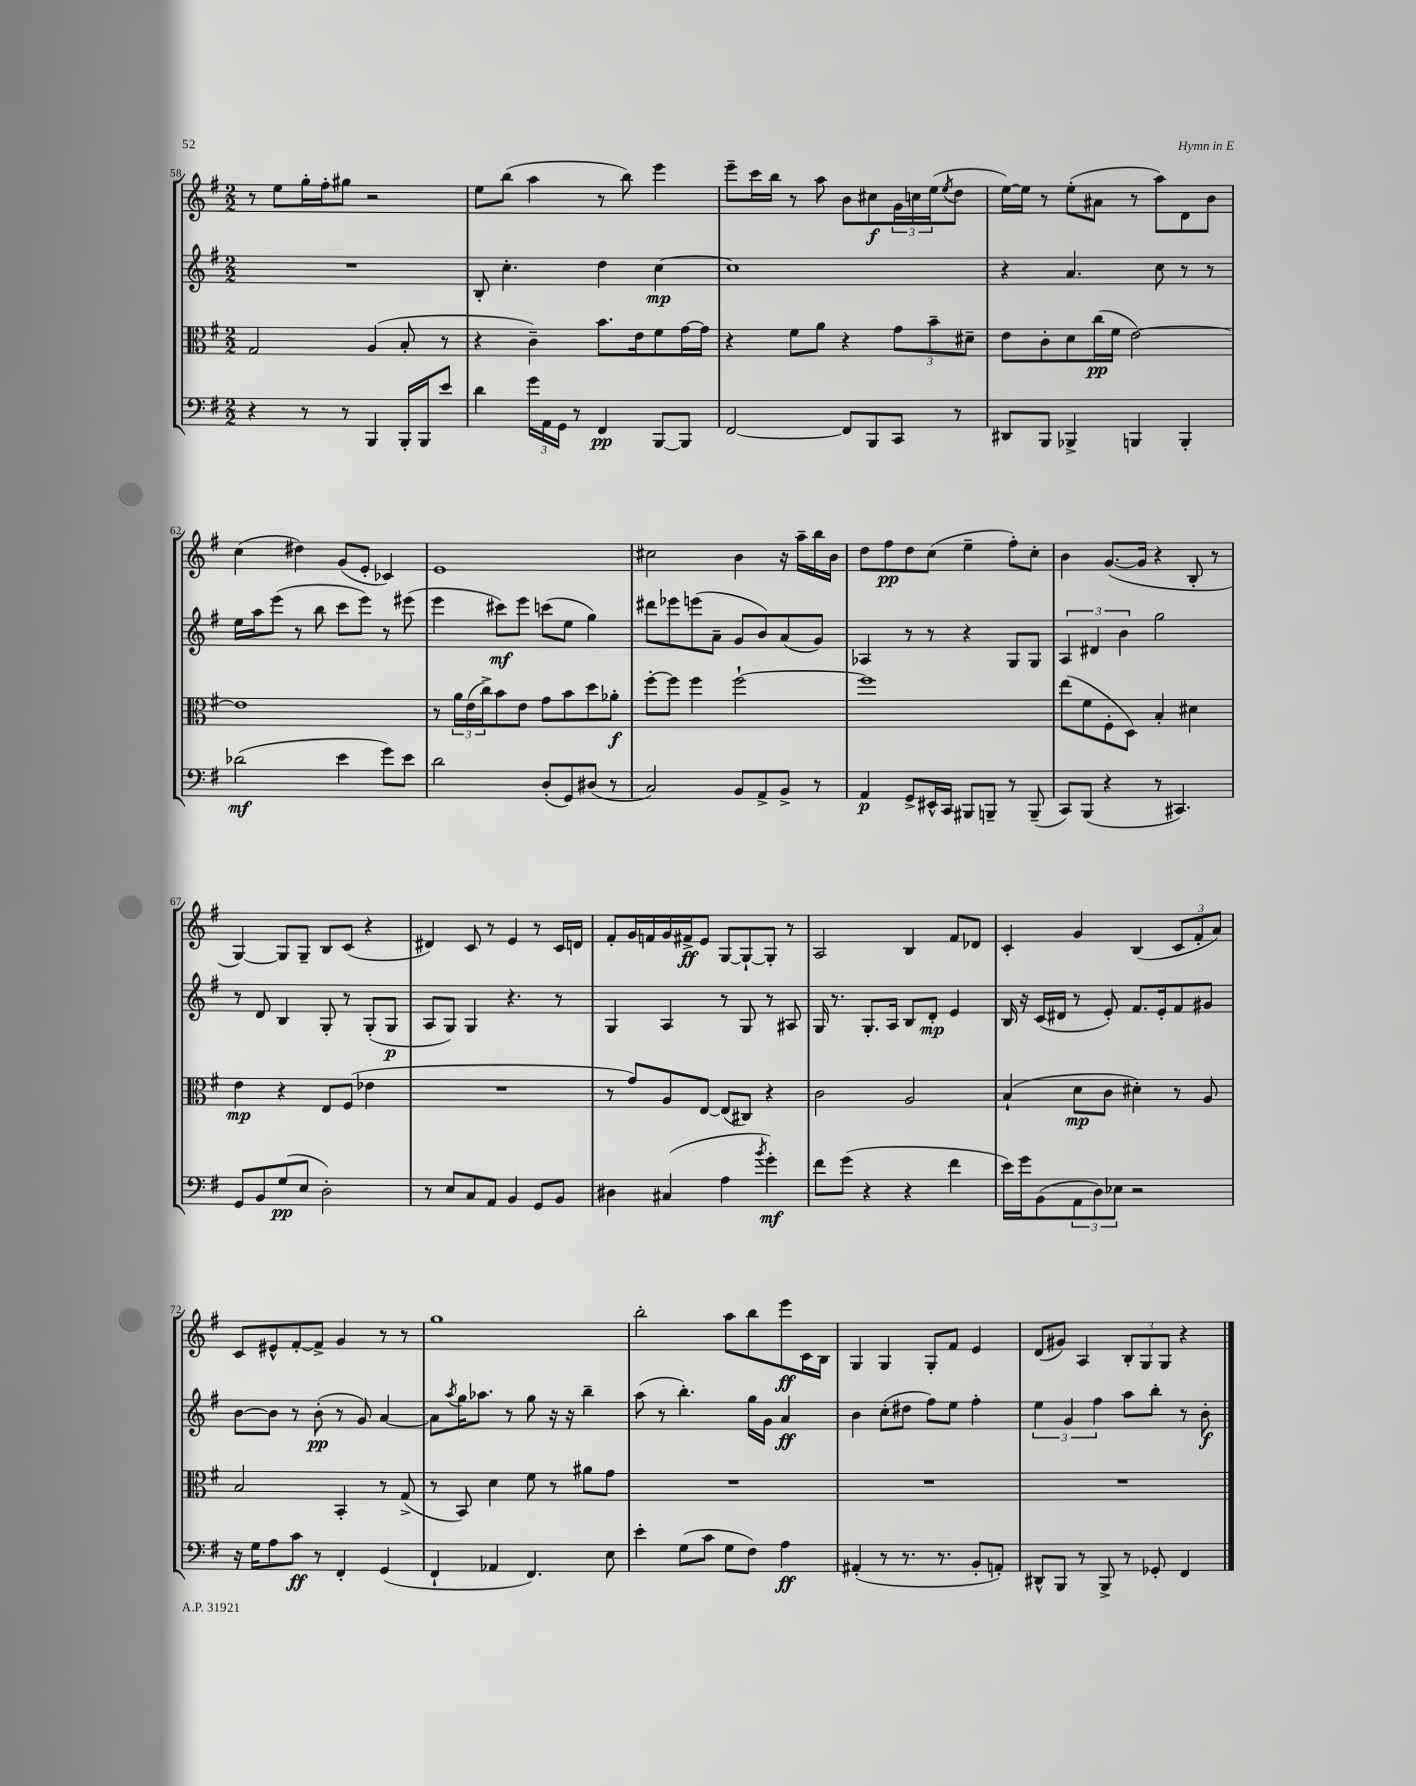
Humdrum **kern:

**kern	**dynam	**kern	**dynam	**kern	**dynam	**kern	**dynam
*part4	*part4	*part3	*part3	*part2	*part2	*part1	*part1
*staff4	*staff4	*staff3	*staff3	*staff2	*staff2	*staff1	*staff1
*clefF4	*	*clefC3	*	*clefG2	*	*clefG2	*
*k[f#]	*	*k[f#]	*	*k[f#]	*	*k[f#]	*
*M2/2	*	*M2/2	*	*M2/2	*	*M2/2	*
=58	=58	=58	=58	=58	=58	=58	=58
4r	.	2G/	.	1r	.	8r	.
.	.	.	.	.	.	8ee\L	.
8r	.	.	.	.	.	16gg'\L	.
.	.	.	.	.	.	16ff#'\J	.
8r	.	.	.	.	.	8gg#X\J	.
4BBB/	.	(4A/	.	.	.	2r	.
16BBB'/LL	.	8B'/	.	.	.	.	.
16BBB/J	.	.	.	.	.	.	.
8e/J	.	8r	.	.	.	.	.
=59	=59	=59	=59	=59	=59	=59	=59
4d\	.	4r	.	8B'/	.	8ee\L	.
.	.	.	.	4.cc'\	.	(8bb\J	.
24g\LL	.	4c~\)	.	.	.	4aa\	.
24AA\	.	.	.	.	.	.	.
24GG\JJ	.	.	.	.	.	.	.
8r	.	.	.	.	.	.	.
4FF#/	pp	8.b\L	.	4dd\	.	8r	.
.	.	.	.	.	.	8bb\)	.
.	.	16e\k	.	.	.	.	.
[8BBB/L	.	8f#\	.	[4cc\	mp	4eee\	.
8BBB/J]	.	[16g\L	.	.	.	.	.
.	.	16g\JJ]	.	.	.	.	.
=60	=60	=60	=60	=60	=60	=60	=60
[2FF#/	.	4r	.	1cc]	.	8eee~\L	.
.	.	.	.	.	.	16ccc\L	.
.	.	.	.	.	.	16bb\JJ	.
.	.	8f#\L	.	.	.	8r	.
.	.	8a\J	.	.	.	8aa\	.
8FF#/L]	.	4r	.	.	.	8b\L	.
8BBB/	.	.	.	.	.	8cc#X\	f
8CC/J	.	12g\L	.	.	.	24g\L	.
.	.	.	.	.	.	24ccn\	.
.	.	12b~\	.	.	.	(24ee\J	.
.	.	.	.	.	.	8qee/	.
8r	.	.	.	.	.	8dd\J	.
.	.	12d#X~\J	.	.	.	.	.
=61	=61	=61	=61	=61	=61	=61	=61
8DD#X/L	.	8e\L	.	4r	.	[16ee\LL)	.
.	.	.	.	.	.	16ee\JJ]	.
8BBB/J	.	8c'\	.	.	.	8r	.
4BBB-X^/	.	8d\	.	4.a/	.	(8ee'\L	.
.	.	(16cc\L	pp	.	.	8a#X\J	.
.	.	16f#\JJ	.	.	.	.	.
4BBBn/	.	[2e\)	.	.	.	8r	.
.	.	.	.	8cc\	.	8aa\L)	.
4BBB'/	.	.	.	8r	.	8d\	.
.	.	.	.	8r	.	8b\J	.
!!LO:LB:g=z
=62	=62	=62	=62	=62	=62	=62	=62
(2d-X\	mf	1e]	.	16ee\LL	.	(4cc\	.
.	.	.	.	16aa\J	.	.	.
.	.	.	.	(8eee\J	.	.	.
.	.	.	.	8r	.	4dd#X\)	.
.	.	.	.	8bb\	.	.	.
4e\	.	.	.	8ccc\L	.	(8g/L	.
.	.	.	.	8eee\J)	.	8e'/J	.
8g\L)	.	.	.	8r	.	4c-X/)	.
8e\J	.	.	.	(8eee#X\	.	.	.
=63	=63	=63	=63	=63	=63	=63	=63
2d\	.	8r	.	4eee\	.	1e	.
.	.	24a\LL	.	.	.	.	.
.	.	(24e\	.	.	.	.	.
.	.	24cc^\J)	.	.	.	.	.
.	.	8b\	.	8ccc#X\L)	mf	.	.
.	.	8e\J	.	8eee\J	.	.	.
(8D'/L	.	8g\L	.	(8cccn\L	.	.	.
8GG/)	.	8b\	.	8ee\J	.	.	.
(8D#X/J	.	8dd\	.	4gg\)	.	.	.
8r	.	8a-X'\J	f	.	.	.	.
=64	=64	=64	=64	=64	=64	=64	=64
2C/)	.	[8ff#'\L	.	8ddd#X\L	.	2cc#X\	.
.	.	8ff#\J]	.	8eee-X\	.	.	.
.	.	4ff#\	.	(8eeen\	.	.	.
.	.	.	.	8a~\J	.	.	.
8BB/L	.	[2ff#`\	.	8g/L	.	4b\	.
8AA^/	.	.	.	8b/)	.	.	.
8BB^/J	.	.	.	(8a/	.	16r	.
.	.	.	.	.	.	16aa~\LL	.
8r	.	.	.	8g/J)	.	16bb\	.
.	.	.	.	.	.	16b\JJ	.
=65	=65	=65	=65	=65	=65	=65	=65
4AA/	p	1ff#]	.	4A-X/	.	8dd\L	.
.	.	.	.	.	.	8ff#\	pp
8GG^/L	.	.	.	8r	.	8dd\	.
16EE#X^^/L	.	.	.	8r	.	(8cc\J	.
16CC/JJ	.	.	.	.	.	.	.
8BBB#X/L	.	.	.	4r	.	4ee~\	.
8BBBn~/J	.	.	.	.	.	.	.
8r	.	.	.	8G/L	.	8ff#'\L)	.
(8BBB~/	.	.	.	8G/J	.	8cc'\J	.
=66	=66	=66	=66	=66	=66	=66	=66
8CC/L)	.	(8ee\L	.	6A/	.	4b\	.
(8BBB/J	.	8f#\	.	.	.	.	.
.	.	.	.	6d#X/	.	.	.
4r	.	8F#'\	.	.	.	([8.g/L	.
.	.	.	.	6b\	.	.	.
.	.	8D\J)	.	.	.	.	.
.	.	.	.	.	.	16g/Jk]	.
8r	.	4B'/	.	2gg\	.	4r	.
4.CC#X/)	.	.	.	.	.	.	.
.	.	4d#X\	.	.	.	8B'/	.
.	.	.	.	.	.	8r	.
!!LO:LB:g=z
=67	=67	=67	=67	=67	=67	=67	=67
8GG/L	.	4e\	mp	8r	.	[4G/)	.
8BB/	.	.	.	8d/	.	.	.
(8G/	pp	4r	.	4B/	.	8G/L]	.
8E/J	.	.	.	.	.	8G~/J	.
2D'\)	.	8E/L	.	8G'/	.	8B/L	.
.	.	(8F#/J	.	8r	.	(8c/J	.
.	.	4e-X\	.	(8G'/L	.	4r	.
.	.	.	.	8G/J	p	.	.
=68	=68	=68	=68	=68	=68	=68	=68
8r	.	1r	.	8A/L	.	4d#X/)	.
8E/L	.	.	.	8G/J)	.	.	.
8C/	.	.	.	4G/	.	8c/	.
8AA/J	.	.	.	.	.	8r	.
4BB/	.	.	.	4.r	.	4e/	.
8GG/L	.	.	.	.	.	8r	.
8BB/J	.	.	.	8r	.	16c/LL	.
.	.	.	.	.	.	16dn/JJ	.
=69	=69	=69	=69	=69	=69	=69	=69
4D#X\	.	8r	.	4G/	.	8f#'/L	.
.	.	8g/L)	.	.	.	16g/L	.
.	.	.	.	.	.	16fn/	.
(4C#X/	.	8A/	.	4A/	.	16g/	.
.	.	.	.	.	.	16f#X^/J	ff
.	.	[8E/J	.	.	.	8e/J	.
4A\	.	(8E/L]	.	8r	.	[8G/L	.
.	.	8C#X/J)	.	8G/	.	8G`/_	.
8qb/	.	.	.	.	.	.	.
4g'\)	mf	4r	.	8r	.	8G'/J]	.
.	.	.	.	8A#X/	.	8r	.
=70	=70	=70	=70	=70	=70	=70	=70
8f#\L	.	2c\	.	16G/	.	2A/	.
.	.	.	.	8.r	.	.	.
(8g\J	.	.	.	.	.	.	.
4r	.	.	.	8.G'/L	.	.	.
.	.	.	.	16A/Jk	.	.	.
4r	.	2A/	.	8B/L	.	4B/	.
.	.	.	.	8d'/J	mp	.	.
4f#\	.	.	.	4e/	.	8f#/L	.
.	.	.	.	.	.	8d-X/J	.
=71	=71	=71	=71	=71	=71	=71	=71
16e\LL)	.	(4B`/	.	16B/	.	4c'/	.
16g\J	.	.	.	16r	.	.	.
(8BB\	.	.	.	(16c/LL	.	.	.
.	.	.	.	16d#X/JJ	.	.	.
12AA\	.	8d\L	mp	8r	.	4g/	.
12D\)	.	.	.	.	.	.	.
.	.	8c\J	.	8e'/)	.	.	.
12E-X\J	.	.	.	.	.	.	.
2r	.	4d#X'\)	.	8.f#/L	.	(4B/	.
.	.	.	.	16e'/k	.	.	.
.	.	8r	.	8f#/	.	12c/L	.
.	.	.	.	.	.	12f#'/	.
.	.	8A/	.	8g#X/J	.	.	.
.	.	.	.	.	.	12a/J)	.
!!LO:LB:g=z
=72	=72	=72	=72	=72	=72	=72	=72
16r	.	2B/	.	[8b\L	.	8c/L	.
16G\KL	.	.	.	.	.	.	.
8A\	.	.	.	8b\J]	.	8e#X^^/	.
8c\J	ff	.	.	8r	.	[8f#'/	.
8r	.	.	.	(8b'\	pp	8f#^/J]	.
4FF#'/	.	4BB'/	.	8r	.	4g/	.
.	.	.	.	8g/)	.	.	.
(4GG/	.	8r	.	[4a/	.	8r	.
.	.	(8G^/	.	.	.	8r	.
=73	=73	=73	=73	=73	=73	=73	=73
4FF#`/	.	8r	.	8a\L]	.	1gg	.
.	.	.	.	8qaa/	.	.	.
.	.	8BB/)	.	16gg\K	.	.	.
.	.	.	.	8.aa-X\J	.	.	.
4AA-X/	.	4d\	.	.	.	.	.
.	.	.	.	8r	.	.	.
4.FF#/)	.	8f#\	.	8gg\	.	.	.
.	.	8r	.	16r	.	.	.
.	.	.	.	16r	.	.	.
.	.	8a#X\L	.	4bb~\	.	.	.
8E\	.	8g\J	.	.	.	.	.
=74	=74	=74	=74	=74	=74	=74	=74
4e'\	.	1r	.	(8aa\	.	2bb'\	.
.	.	.	.	8r	.	.	.
(8G\L	.	.	.	4.bb'\)	.	.	.
8c\J	.	.	.	.	.	.	.
8G\L	.	.	.	.	.	8aa\L	.
8F#\J)	.	.	.	16gg\LL	.	8bb\	.
.	.	.	.	16g\JJ	.	.	.
4A\	ff	.	.	4a/	ff	8eee\	ff
.	.	.	.	.	.	16c\L	.
.	.	.	.	.	.	16B\JJ	.
=75	=75	=75	=75	=75	=75	=75	=75
(4AA#X'/	.	1r	.	4b\	.	4G/	.
8r	.	.	.	(8cc'\L	.	4G/	.
8.r	.	.	.	8dd#X\J	.	.	.
.	.	.	.	8ff#\L)	.	8G'/L	.
8.r	.	.	.	.	.	.	.
.	.	.	.	8ee\J	.	8f#/J	.
8BB'/L	.	.	.	4ff#'\	.	4e/	.
8AAn'/J)	.	.	.	.	.	.	.
=76	=76	=76	=76	=76	=76	=76	=76
8DD#X^^/L	.	1r	.	6ee\	.	(8d/L	.
8BBB/J	.	.	.	.	.	8g#X/J)	.
.	.	.	.	6g/	.	.	.
8r	.	.	.	.	.	4A/	.
.	.	.	.	6ff#\	.	.	.
8BBB^/	.	.	.	.	.	.	.
8r	.	.	.	8aa\L	.	12B'/L	.
.	.	.	.	.	.	12G/	.
8GG-X'/	.	.	.	8bb'\J	.	.	.
.	.	.	.	.	.	12G/J	.
4FF#/	.	.	.	8r	.	4r	.
.	.	.	.	8b'\	f	.	.
==	==	==	==	==	==	==	==
*-	*-	*-	*-	*-	*-	*-	*-
